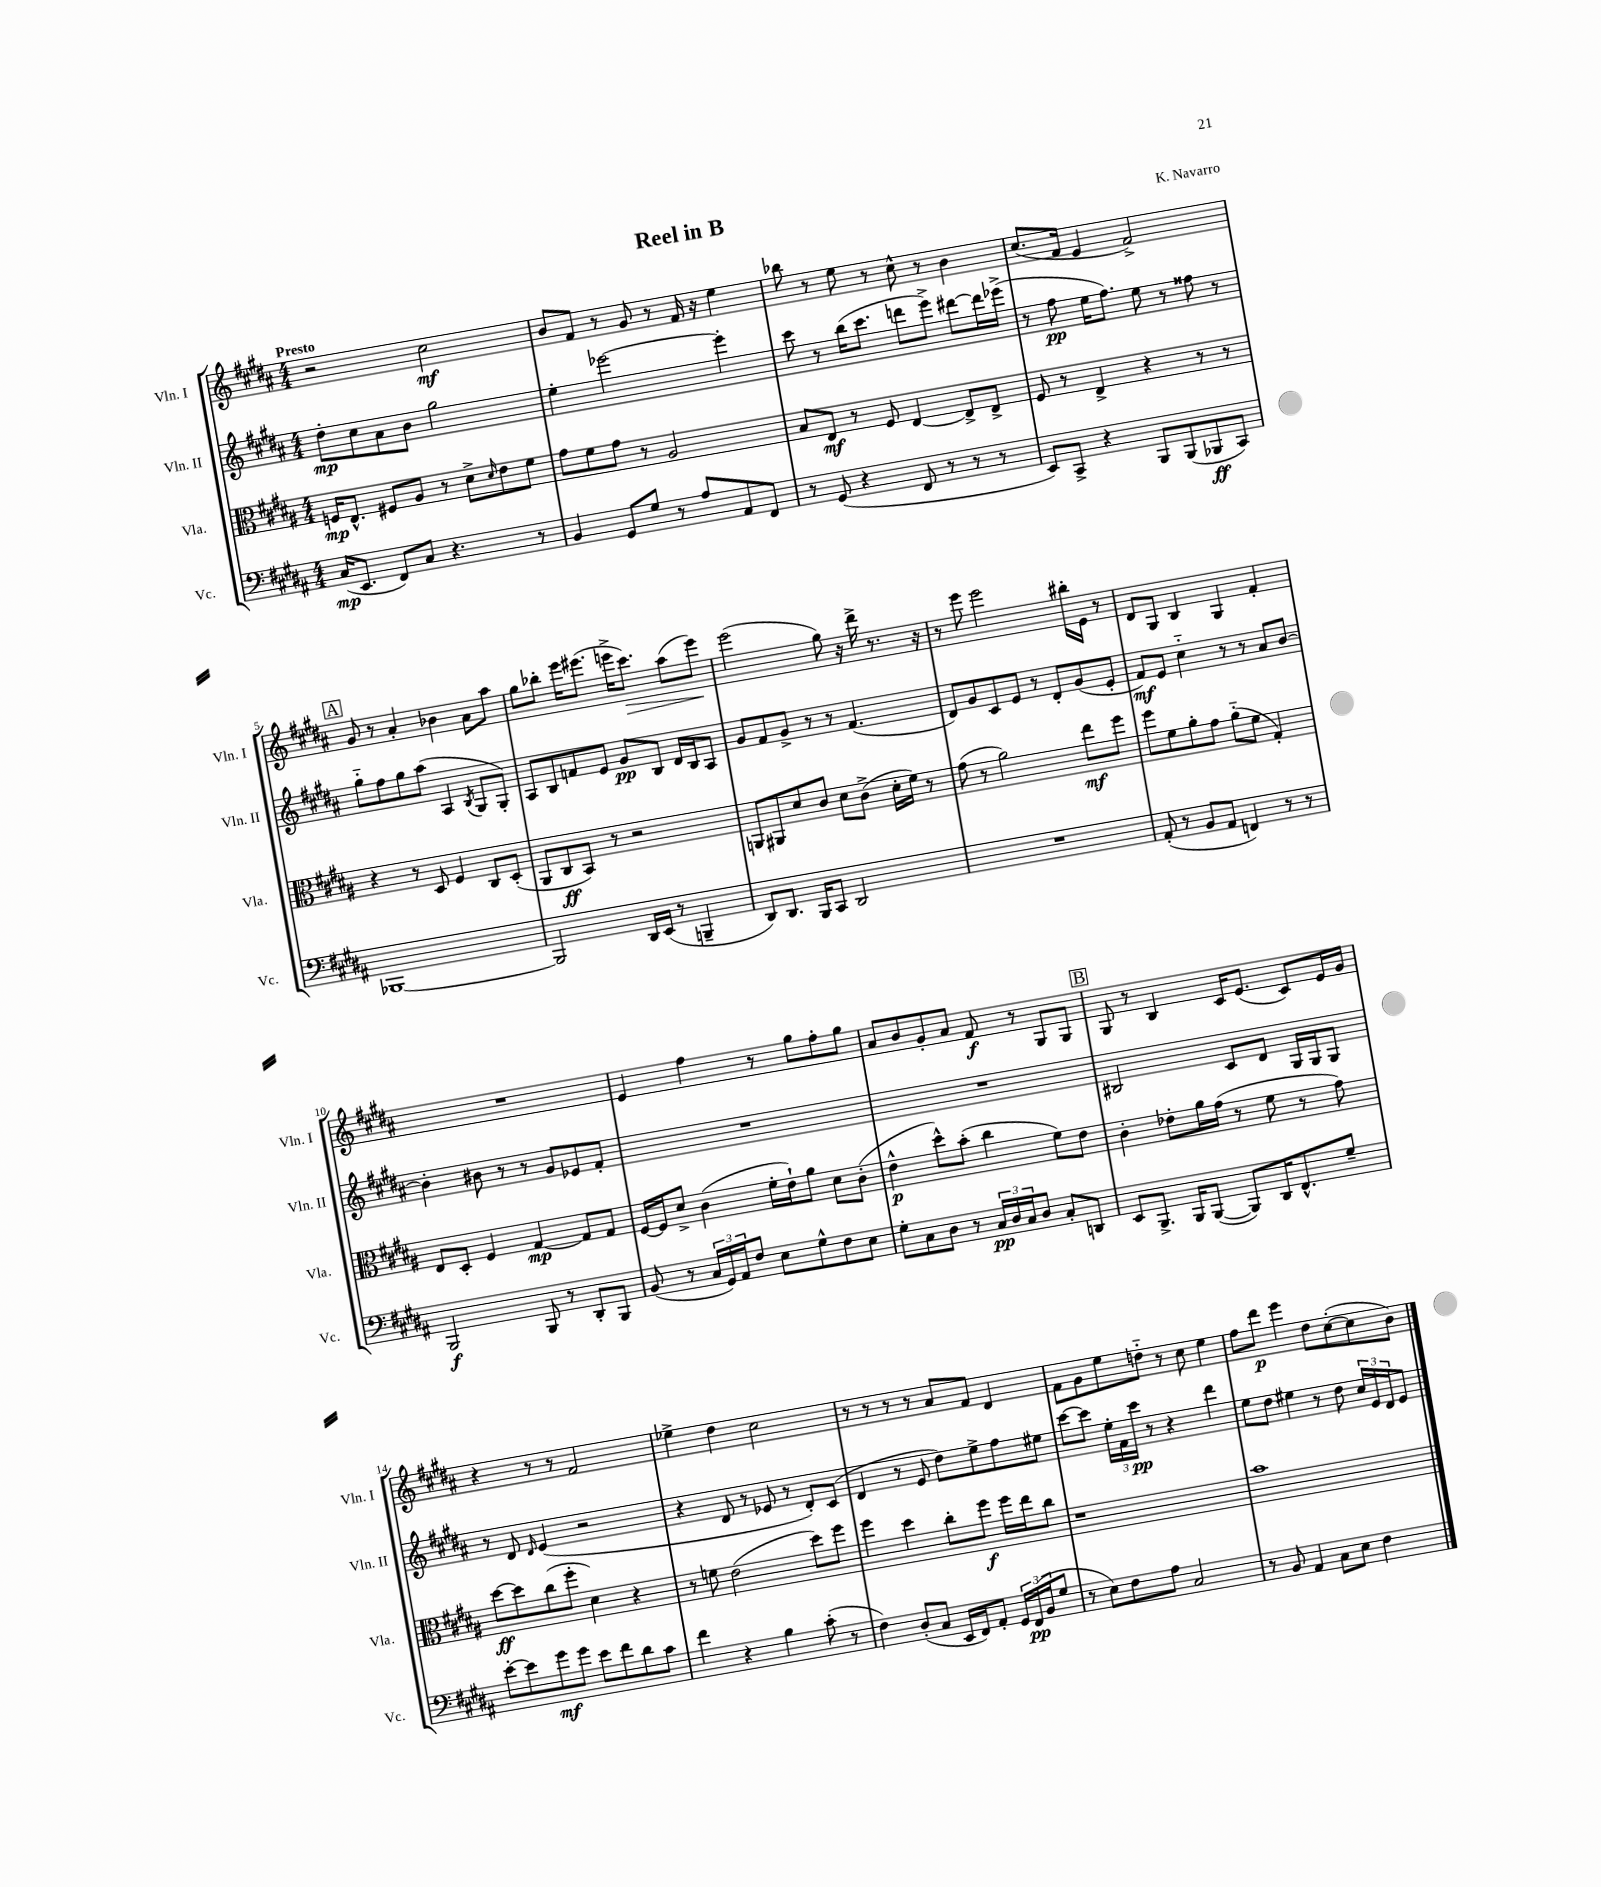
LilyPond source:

\header { title = "Reel in B" composer = "K. Navarro" }
<<
\new StaffGroup <<
\new Staff = "s0" \with { instrumentName = "Vln. I" shortInstrumentName = "Vln. I" } {
    \clef treble \key b \major \numericTimeSignature \time 4/4 \tempo "Presto"
    r2 cis''2\mf |
    b'8 fis'8 r8 gis'8 r8 fis'16 r16 e''4 |
    bes''8 r8 e''8 r8 cis''8-^ r8 b'4 |
    cis''8.( fis'16 e'4 fis'2->) |
    \mark \markup { \box "A" } gis'8 r8 ais'4-. bes'4 ais'8 ais''8 |
    gis''8 bes''8-. e'''16 eis'''8.( e'''16-> cis'''8.\>) ais''8( e'''8\!) |
    e'''2( gis''8) r16 dis'''16-> r8. r16 |
    r8 e'''8 e'''2 bis''16-. e'16 r8 |
    dis'8 gis8 b4 gis4 fis'4-. |
    R1 |
    e'4 fis''4 r8 gis''8 fis''8-. gis''8 |
    ais'8 b'8 gis'8-. ais'8 fis'8\f r8 gis8 gis8 |
    \mark \markup { \box "B" } gis8 r8 b4 cis'16 e'8.( cis'8) e'16 gis'16 |
    r4 r8 r8 fis'2 |
    ees''4-> dis''4 cis''2 |
    r8 r8 r8 r8 ais'8 fis'8 dis'4 |
    fis'8 gis'8 e''8 d''8-_ r8 cis''8 e''4 |
    fis''8 dis'''8\p e'''4 dis''8 cis''8~-.( cis''8 b'8) \bar "|." |
}
\new Staff = "s1" \with { instrumentName = "Vln. II" shortInstrumentName = "Vln. II" } {
    \clef treble \key b \major \numericTimeSignature \time 4/4
    dis''8-.\mp cis''8 ais'8 b'8 gis''2 |
    e''4-. ees'''2~ ees'''4-. |
    cis'''8 r8 b''16( cis'''8. d'''8 e'''8->) dis'''8~ dis'''16 ees'''16->( |
    r8 fis''8\pp e''16 fis''8.) e''8 r8 fisis''8 r8 |
    \mark \markup { \box "A" } gis''8-_ fis''8 gis''8 ais''8( ais4 \acciaccatura { b8 } gis8 gis8-.) |
    ais8 b8 f'8 e'8 gis'8\pp b8 dis'16 b16 ais8 |
    gis'8 fis'8 gis'8-> r8 r8 fis'4.( |
    dis'8) gis'8 cis'8 e'8 r8 dis'8-. gis'8( e'8-. |
    fis'8\mf) e'8 cis''4-_ r8 r8 ais'8 b'8~ |
    b'4-. bis'8 r8 r8 gis'8 ees'8 fis'8-. |
    R1 |
    R1 |
    \mark \markup { \box "B" } bis2 cis'8 dis'8 gis16 gis16 gis8 |
    r8 dis'8 \grace { dis'16 } e'4( r2 |
    r4 dis'8 r8 ees'8 r8 dis'8-.) cis'8( |
    dis'4 r8 e'8 dis''8) e''8-> fis''8 eis''8 |
    cis'''8~ cis'''8 \tuplet 3/2 { e''16-. fis'16 cis'''16\pp } r8 r4 dis'''4 |
    e''8 dis''8 eis''4 r8 dis''8 \tuplet 3/2 { cis''16 e'16 dis'16 } e'8 \bar "|." |
}
\new Staff = "s2" \with { instrumentName = "Vla." shortInstrumentName = "Vla." } {
    \clef alto \key b \major \numericTimeSignature \time 4/4
    f16\mp e8.-^ fis8 ais8 r8 dis'8-> \grace { dis'16 } e'8 fis'8 |
    gis'8 fis'8 gis'8 r8 ais2 |
    b8 e8\mf r8 fis8 e4~ e8-> e8-> |
    fis8 r8 e4-> r4 r8 r8 |
    \mark \markup { \box "A" } r4 r8 dis8 fis4 cis8 dis8-.( |
    ais,8 cis8\ff b,8) r8 r2 |
    a,8 ais,8 dis'8 cis'8 dis'8 cis'8->( dis'16-. fis'16) r8 |
    gis'8( r8 ais'2) e''8\mf fis''8 |
    fis''8 fis'8 ais'8-. gis'8 ais'8-_( fis'8 gis4-.) |
    e8 dis8-. fis4 gis4~\mp gis8 gis8 |
    fis16~ fis16 dis'8-> cis'4( fis'16-. e'16-!) ais'8 dis'8 cis'8-.( |
    e'4-^\p dis''8-^) b'8-.( cis''4 fis'8) e'8 |
    \mark \markup { \box "B" } cis'4-. ees'8-. ais'16 gis'16( r8 fis'8 r8 gis'8) |
    dis''8~\ff dis''8 cis''8( fis''8-. dis'4) r4 |
    r8 f'8 e'2( dis''8) fis''8 |
    fis''4 dis''4 cis''8-. fis''8\f fis''16 e''16 cis''8 |
    r1 |
    b'1 \bar "|." |
}
\new Staff = "s3" \with { instrumentName = "Vc." shortInstrumentName = "Vc." } {
    \clef bass \key b \major \numericTimeSignature \time 4/4
    cis16\mp( e,8. fis,8) cis8 r4. r8 |
    b,4 gis,8 gis8 r8 ais8 ais,8 fis,8 |
    r8 gis,8( r4 fis,8 r8 r8 r8 |
    e,8) cis,8-> r4 b,,8 b,,8( bes,,8\ff cis,8) |
    \mark \markup { \box "A" } bes,,1~ |
    bes,,2 dis,16 e,16( r8 b,,4-- |
    dis,8) dis,8. b,,16 cis,8 dis,2 |
    R1 |
    ais,8-.( r8 b,8 ais,8 f,4) r8 r8 |
    b,,2\f b,,8 r8 dis,8-. b,,8 |
    b,8( r8 \tuplet 3/2 { cis16 gis,16) ais,16 } fis8 e8 gis8-^ fis8 e8 |
    gis8-. cis8 dis8 r8 \tuplet 3/2 { cis16\pp dis16 cis16 } dis8 cis8-. d,8 |
    \mark \markup { \box "B" } e,8 b,,8.-> b,,16 b,,8~( b,,8) dis,16 fis,8.-^ gis8-- |
    e'8~-. e'8 gis'8\mf gis'8 e'8 fis'8 dis'8 cis'8 |
    fis'4 r4 b4 cis'8-.( r8 |
    fis4) dis8-.( cis8 e,16 fis,16) ais,8-. \tuplet 3/2 { gis,16 fis,16\pp( b,16 } gis8 |
    r8 e8) fis8 ais8 cis2 |
    r8 b,8 ais,4 cis8 e8 fis4 \bar "|." |
}
>>
>>
